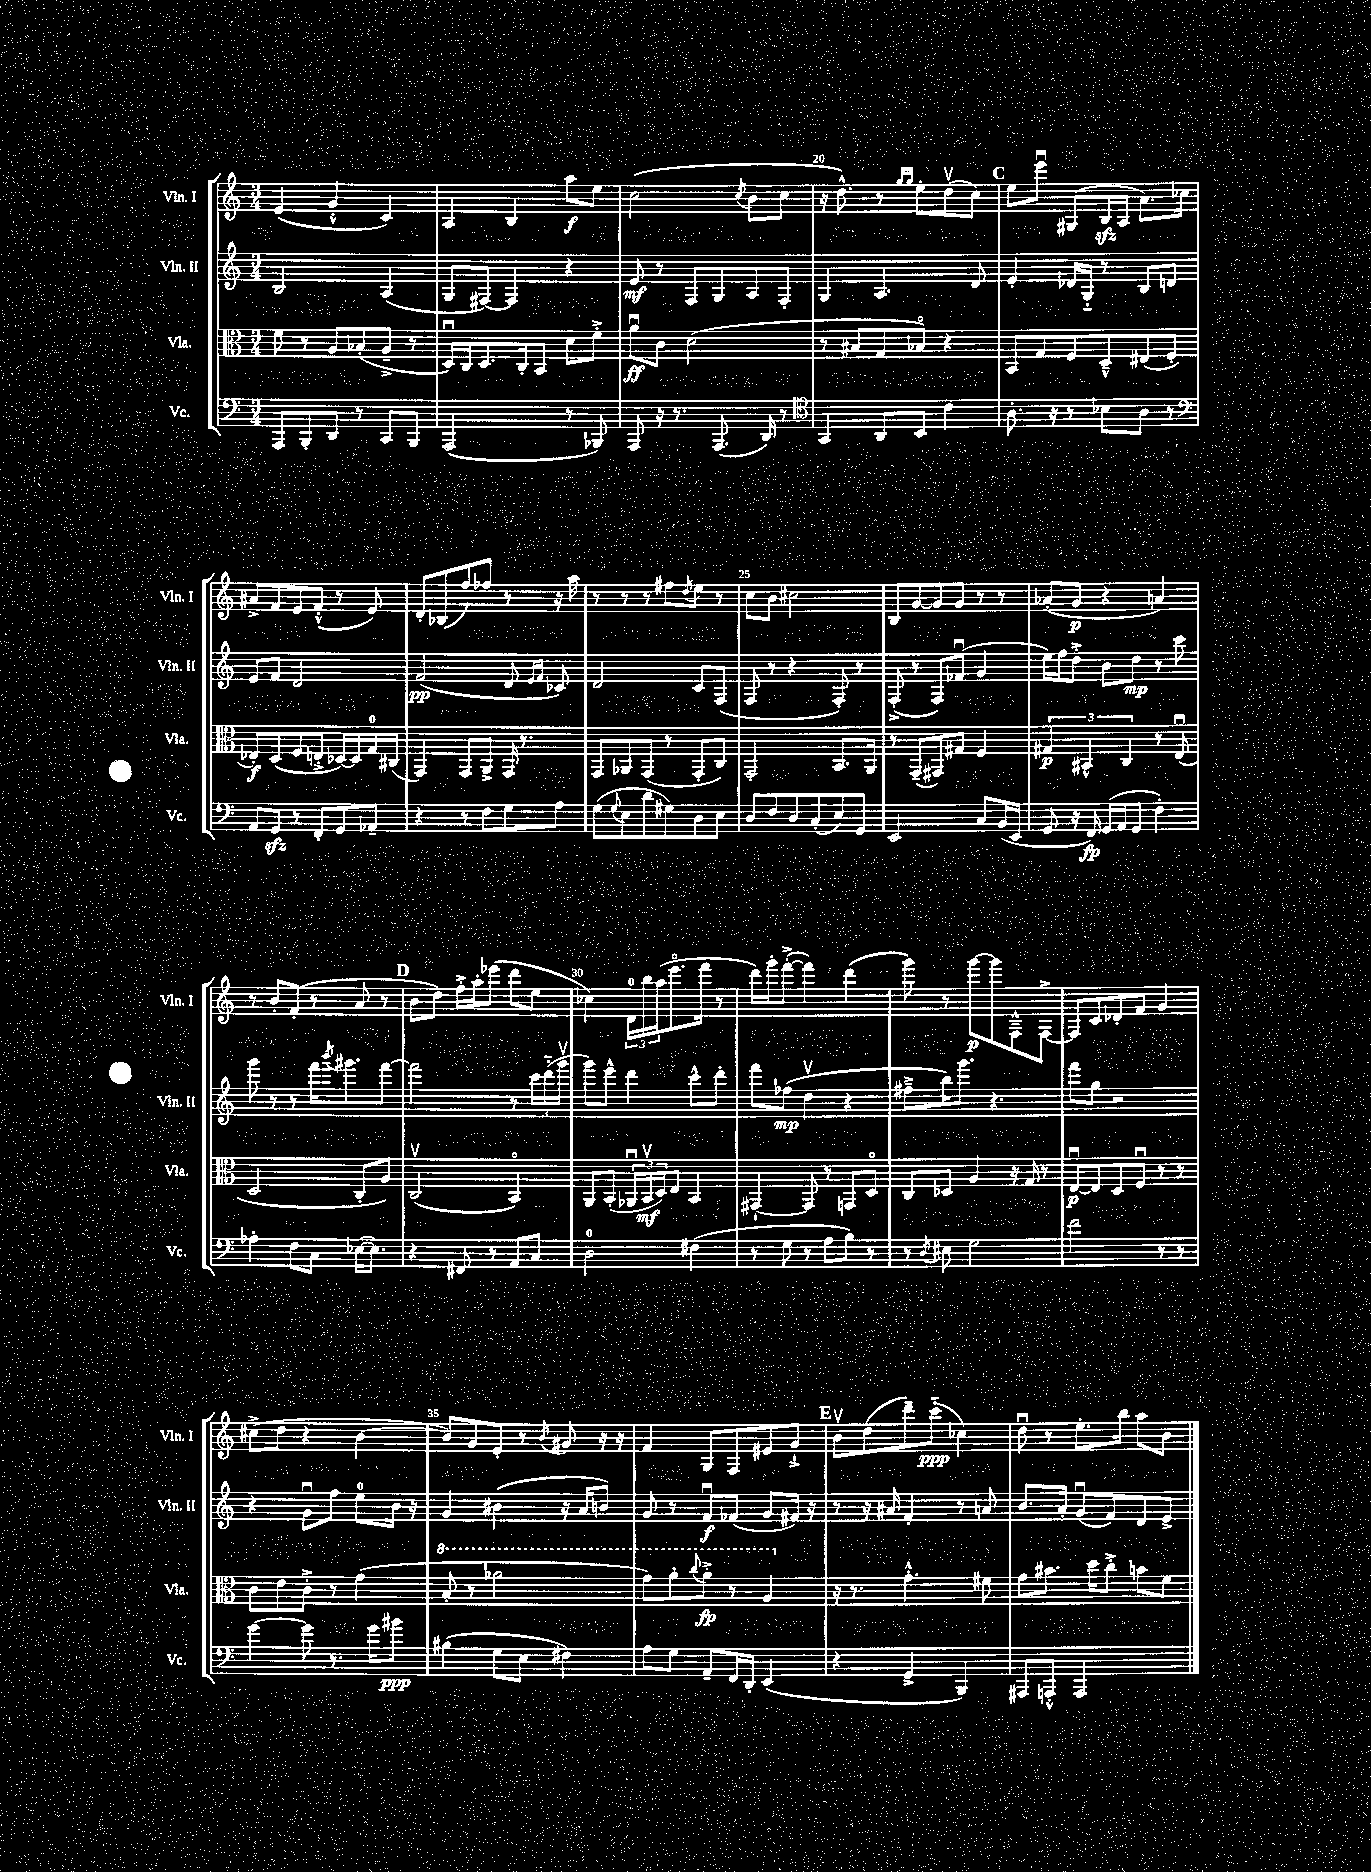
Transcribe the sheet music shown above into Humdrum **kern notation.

**kern	**dynam	**kern	**dynam	**kern	**dynam	**kern	**dynam
*part4	*part4	*part3	*part3	*part2	*part2	*part1	*part1
*staff4	*staff4	*staff3	*staff3	*staff2	*staff2	*staff1	*staff1
*I"Vc.	*	*I"Vla.	*	*I"Vln. II	*	*I"Vln. I	*
*I'Vc.	*	*I'Vla.	*	*I'Vln. II	*	*I'Vln. I	*
*clefF4	*	*clefC3	*	*clefG2	*	*clefG2	*
*k[]	*	*k[]	*	*k[]	*	*k[]	*
*M3/4	*	*M3/4	*	*M3/4	*	*M3/4	*
=17	=17	=17	=17	=17	=17	=17	=17
8AAA/L	.	8f\	.	2B/	.	(4e/	.
8BBB'/	.	8r	.	.	.	.	.
8DD/J	.	8A/L	.	.	.	4g'^^/	.
8r	.	(8B-X'/	.	.	.	.	.
8CC/L	.	8A~^/J	.	(4A/	.	4c/)	.
8BBB/J	.	8r	.	.	.	.	.
=18	=18	=18	=18	=18	=18	=18	=18
(2AAA/	.	16Du/LL)	.	8G/L	.	4A/	.
.	.	16C/J	.	.	.	.	.
.	.	8.D/	.	[8F#X/J)	.	.	.
.	.	.	.	4F#/]	.	4B/	.
.	.	16C'/k	.	.	.	.	.
.	.	8BB/J	.	.	.	.	.
8r	.	8d\L	.	4r	.	8aa\L	f
8BBB-X/)	.	8f'^\J	.	.	.	8ee\J	.
=19	=19	=19	=19	=19	=19	=19	=19
8AAA/	.	8au\L	ff	8e/	mf	(2cc\	.
16r	.	8c\J	.	8r	.	.	.
8.r	.	.	.	.	.	.	.
.	.	(2d\	.	8F/L	.	.	.
(8.AAA/	.	.	.	8G/	.	.	.
.	.	.	.	.	.	8qcc/	.
.	.	.	.	8A/	.	8b\L	.
16DD/)	.	.	.	.	.	.	.
8r	.	.	.	8F'/J	.	8cc\J	.
=20	=20	=20	=20	=20	=20	=20	=20
*clefC4	*	*	*	*	*	*	*
4GG/	.	8r	.	4G/	.	16r	.
.	.	.	.	.	.	8.dd^^\)	.
.	.	8B#X/L	.	.	.	.	.
8AA/L	.	8G/	.	4.A/	.	8r	.
.	.	.	.	.	.	16qqgg/LL	.
.	.	.	.	.	.	16qqgg/JJ	.
8BB/J	.	8B-X/J)	.	.	.	8ee'\L	.
4c\	.	4r	.	.	.	(8ddv\	.
.	.	.	.	8d/	.	8cc\J)	.
!!LO:REH:place=s1:t=C
=21	=21	=21	=21	=21	=21	=21	=21
8.A'\	.	8BB/L	.	4e'/	.	8ee\L	.
.	.	8G/	.	.	.	8eeeu\J	.
16r	.	.	.	.	.	.	.
8r	.	8F/	.	16d-X/LL	.	(8G#X/L	.
.	.	.	.	16G/JJ	.	.	.
8B-X\L	.	8D~^^/	.	8r	.	16Bzz/L	.
.	.	.	.	.	.	16A/JJ	.
8A\J	.	(8E#X/	.	8B/L	.	8.a\L)	.
8r	.	8F'/J	.	8dn/J	.	.	.
.	.	.	.	.	.	16cc-X\Jk	.
!!LO:LB:g=z
=22	=22	=22	=22	=22	=22	=22	=22
*clefF4	*	*	*	*	*	*	*
8AA/L	.	8E-X'/L)	f	8e/L	.	8a#X^/L	.
8GGzz/J	.	(8D/	.	8f/J	.	8f/	.
8r	.	8F/	.	2d/	.	8e/	.
8FF'/L	.	8En'^/J	.	.	.	(8f'^^/J	.
8GG/	.	[16D-X/LL)	.	.	.	8r	.
.	.	16D-/]	.	.	.	.	.
8AA-X~/J	.	16G/	.	.	.	8e/)	.
.	.	(16C#X/JJ	.	.	.	.	.
=23	=23	=23	=23	=23	=23	=23	=23
4r	.	4GG/)	.	(2f/	pp	8d'/L	.
.	.	.	.	.	.	(8B-X/	.
8r	.	8GG/L	.	.	.	8ff/)	.
8F\L	.	8AA^/J	.	.	.	8ff-X/J	.
8G\	.	16GG/	.	8d/	.	8r	.
.	.	8.r	.	.	.	.	.
.	.	.	.	16qqe/LL	.	.	.
.	.	.	.	16qqf/JJ	.	.	.
8A\J	.	.	.	8c-X/)	.	16r	.
.	.	.	.	.	.	16aa\	.
=24	=24	=24	=24	=24	=24	=24	=24
(8G\L	.	8GG/L	.	2d/	.	8r	.
8qqG/	.	.	.	.	.	.	.
8E\	.	8AA-X/	.	.	.	8r	.
8d\	.	(8GG/J	.	.	.	8r	.
8G#X\)	.	8r	.	.	.	8ff#X\L	.
.	.	.	.	.	.	8qdd/	.
8D\	.	8GG'/L	.	8c/L	.	8ee\J	.
8E\J	.	8C/J)	.	(8F/J	.	8r	.
=25	=25	=25	=25	=25	=25	=25	=25
8D/L	.	2GG'/	.	8F/	.	8cc\L	.
8F/	.	.	.	8r	.	8b\J	.
8D/	.	.	.	4r	.	2cc#X\	.
(8C'/	.	.	.	.	.	.	.
8E/)	.	8.BB/L	.	8F'/)	.	.	.
8GG/J	.	.	.	8r	.	.	.
.	.	16AA/Jk	.	.	.	.	.
=26	=26	=26	=26	=26	=26	=26	=26
2EE/	.	8r	.	(8F'^/	.	8B/L	.
.	.	(8GG~/L	.	8r	.	[8g/	.
.	.	8GG#X/)	.	8F/L)	.	8g/]	.
.	.	8G#X/J	.	(8f-Xu/J	.	8g/J	.
8C/L	.	4F/	.	4g/	.	8r	.
(16BB/L	.	.	.	.	.	8r	.
16EE/JJ	.	.	.	.	.	.	.
=27	=27	=27	=27	=27	=27	=27	=27
8GG/	.	6G#X/	p	16ee\LL)	.	(8a-X'/L	.
.	.	.	.	16ff\J	.	.	.
16r	.	.	.	8dd'^\J	.	8g/J	p
.	.	6BB#X^^/	.	.	.	.	.
16FF/)	fp	.	.	.	.	.	.
(16GG/LL	.	.	.	8b\L	.	4r	.
16AA/J	.	.	.	.	.	.	.
.	.	6C/	.	.	.	.	.
8GG/J	.	.	.	8dd\J	mp	.	.
4F'\)	.	8r	.	8r	.	4an/)	.
.	.	(8Eu/	.	8ccc\	.	.	.
!!LO:LB:g=z
=28	=28	=28	=28	=28	=28	=28	=28
4A-X'\	.	2D/	.	8ggg\	.	8r	.
.	.	.	.	8r	.	8b'/L	.
8F\L	.	.	.	8r	.	(8f'/J	.
8C\J	.	.	.	16fff\KL	.	8r	.
.	.	.	.	8qbbb/	.	.	.
.	.	.	.	8.ggg#X\	.	.	.
([16E-X\KL	.	8C'/L	.	.	.	8a/	.
8.E-\J])	.	.	.	.	.	.	.
.	.	8A/J)	.	[8fff\J	.	8r	.
!!LO:REH:place=s1:t=D
=29	=29	=29	=29	=29	=29	=29	=29
4r	.	(2Cv/	.	2fff\]	.	8b\L	.
.	.	.	.	.	.	8dd\J)	.
8FF#X/	.	.	.	.	.	16ff'^\LL	.
.	.	.	.	.	.	16aa'\J	.
8r	.	.	.	.	.	(8eee-X\J	.
8AA/L	.	4BB/)	.	8r	.	8ddd\L	.
8C/J	.	.	.	24ccc\LL	.	8ee\J	.
.	.	.	.	(24ddd\	.	.	.
.	.	.	.	24gggv\JJ	.	.	.
=30	=30	=30	=30	=30	=30	=30	=30
2D\	.	8AA/L	.	8ggg\L)	.	4cc-X\)	.
.	.	(8BB'/J	.	8eee^^\J	.	.	.
.	.	24AA-Xu/LL	.	4ddd\	.	24d\LL	.
.	.	24BBv/	mf	.	.	24bb\	.
.	.	24D/J)	.	.	.	(24aa\J	.
.	.	8E/J	.	.	.	8.eee\	.
(4F#X\	.	4BB/	.	8ccc^^\L	.	.	.
.	.	.	.	.	.	16fff\Jk	.
.	.	.	.	8ddd'\J	.	8r	.
=31	=31	=31	=31	=31	=31	=31	=31
8r	.	[4GG#X`/	.	8fff\L	.	16ddd\LL)	.
.	.	.	.	.	.	16ggg'\J	.
8G\	.	.	.	(8ff-X\J	mp	([8fff'^\J	.
8r	.	8GG#/]	.	4ddv\	.	4fff\])	.
8A\L	.	8r	.	.	.	.	.
8B\J)	.	8GGn/L	.	4r	.	(4ddd\	.
8r	.	8D/J	.	.	.	.	.
=32	=32	=32	=32	=32	=32	=32	=32
8r	.	8C/L	.	8ff#X~^\L	.	8ggg\)	.
8qD/	.	.	.	.	.	.	.
8E#X\	.	8D-X/J	.	16bb\K)	.	8r	.
.	.	.	.	8.ggg\J	.	.	.
2G\	.	4A/	.	.	.	[8ggg\L	p
.	.	.	.	4.r	.	8ggg\]	.
.	.	16r	.	.	.	8F~^^\	.
.	.	16G/	.	.	.	.	.
.	.	8r	.	.	.	[8F^\J	.
=33	=33	=33	=33	=33	=33	=33	=33
2f\	.	[8Eu/L	p	8fff\L	.	8F/L]	.
.	.	8E/]	.	8gg\J	.	8c/	.
.	.	8D/	.	2r	.	8d-X'/	.
.	.	8Fu/J	.	.	.	8f/J	.
8r	.	8r	.	.	.	4g/	.
8r	.	8r	.	.	.	.	.
!!LO:LB:g=z
=34	=34	=34	=34	=34	=34	=34	=34
[4g\	.	8c\L	.	4r	.	(8cc#X^\L	.
.	.	8e\	.	.	.	8dd\J	.
8g\]	.	8c'^\J	.	8gu\L	.	4r	.
8.r	.	8r	.	8ff\J	.	.	.
.	.	(4g\	.	8ee\L	.	[4b\	.
16g\KL	.	.	.	.	.	.	.
8b#X\J	ppp	.	.	16b\Jk	.	.	.
.	.	.	.	16r	.	.	.
=35	=35	=35	=35	=35	=35	=35	=35
*	*	*8va	*	*	*	*	*
(4B#X\	.	8b'/	.	4g/	.	8b/L])	.
.	.	8r	.	.	.	8g/	.
8G\L	.	2aa-X\	.	(4b#X\	.	8e'/J	.
8E\J	.	.	.	.	.	8r	.
.	.	.	.	.	.	8qb/	.
4F#X\)	.	.	.	16r	.	8g#X/	.
.	.	.	.	16a/KL	.	.	.
.	.	.	.	8bn/J)	.	16r	.
.	.	.	.	.	.	16r	.
=36	=36	=36	=36	=36	=36	=36	=36
8A\L	.	8gg\L)	.	8g/	.	4f/	.
8G\J	.	8aa'\	.	8r	.	.	.
.	.	8qqccc/	.	.	.	.	.
8AA~/L	.	8aa'^\J	fp	8fu/L	f	8G/L	.
16FF/L	.	8r	.	(8f-X/J	.	8F/	.
16DD'/JJ	.	.	.	.	.	.	.
(4EE/	.	4a/	.	8g/L	.	8e#X/	.
.	.	.	.	16f#X/Jk)	.	8g`^/J	.
.	.	.	.	16r	.	.	.
!!LO:REH:place=s1:t=E
=37	=37	=37	=37	=37	=37	=37	=37
*	*	*X8va	*	*	*	*	*
4r	.	16r	.	8r	.	8bv\L	.
.	.	8.r	.	.	.	.	.
.	.	.	.	16r	.	(8dd\	.
.	.	.	.	16a#X/	.	.	.
4GG^/	.	4.g'^^\	.	4f'/	.	8ddd~\)	.
.	.	.	.	.	.	(8ccc\J	ppp
4BBB/)	.	.	.	8r	.	4cc-X\)	.
.	.	8f#X\	.	8an/	.	.	.
=38	=38	=38	=38	=38	=38	=38	=38
8AAA#X/L	.	8g\L	.	8.b/L	.	8ddu\	.
8AAAn'^^/J	.	8.b#X\J	.	.	.	8r	.
.	.	.	.	16a'/Jk	.	.	.
2AAA/	.	.	.	(8gu/L	.	8.ee'\L	.
.	.	16dd\KL	.	.	.	.	.
.	.	8cc'^\J	.	8f/)	.	.	.
.	.	.	.	.	.	16bb\Jk	.
.	.	8bn\L	.	8d/	.	8aa\L	.
.	.	8f\J	.	8e^/J	.	8b\J	.
==	==	==	==	==	==	==	==
*-	*-	*-	*-	*-	*-	*-	*-
